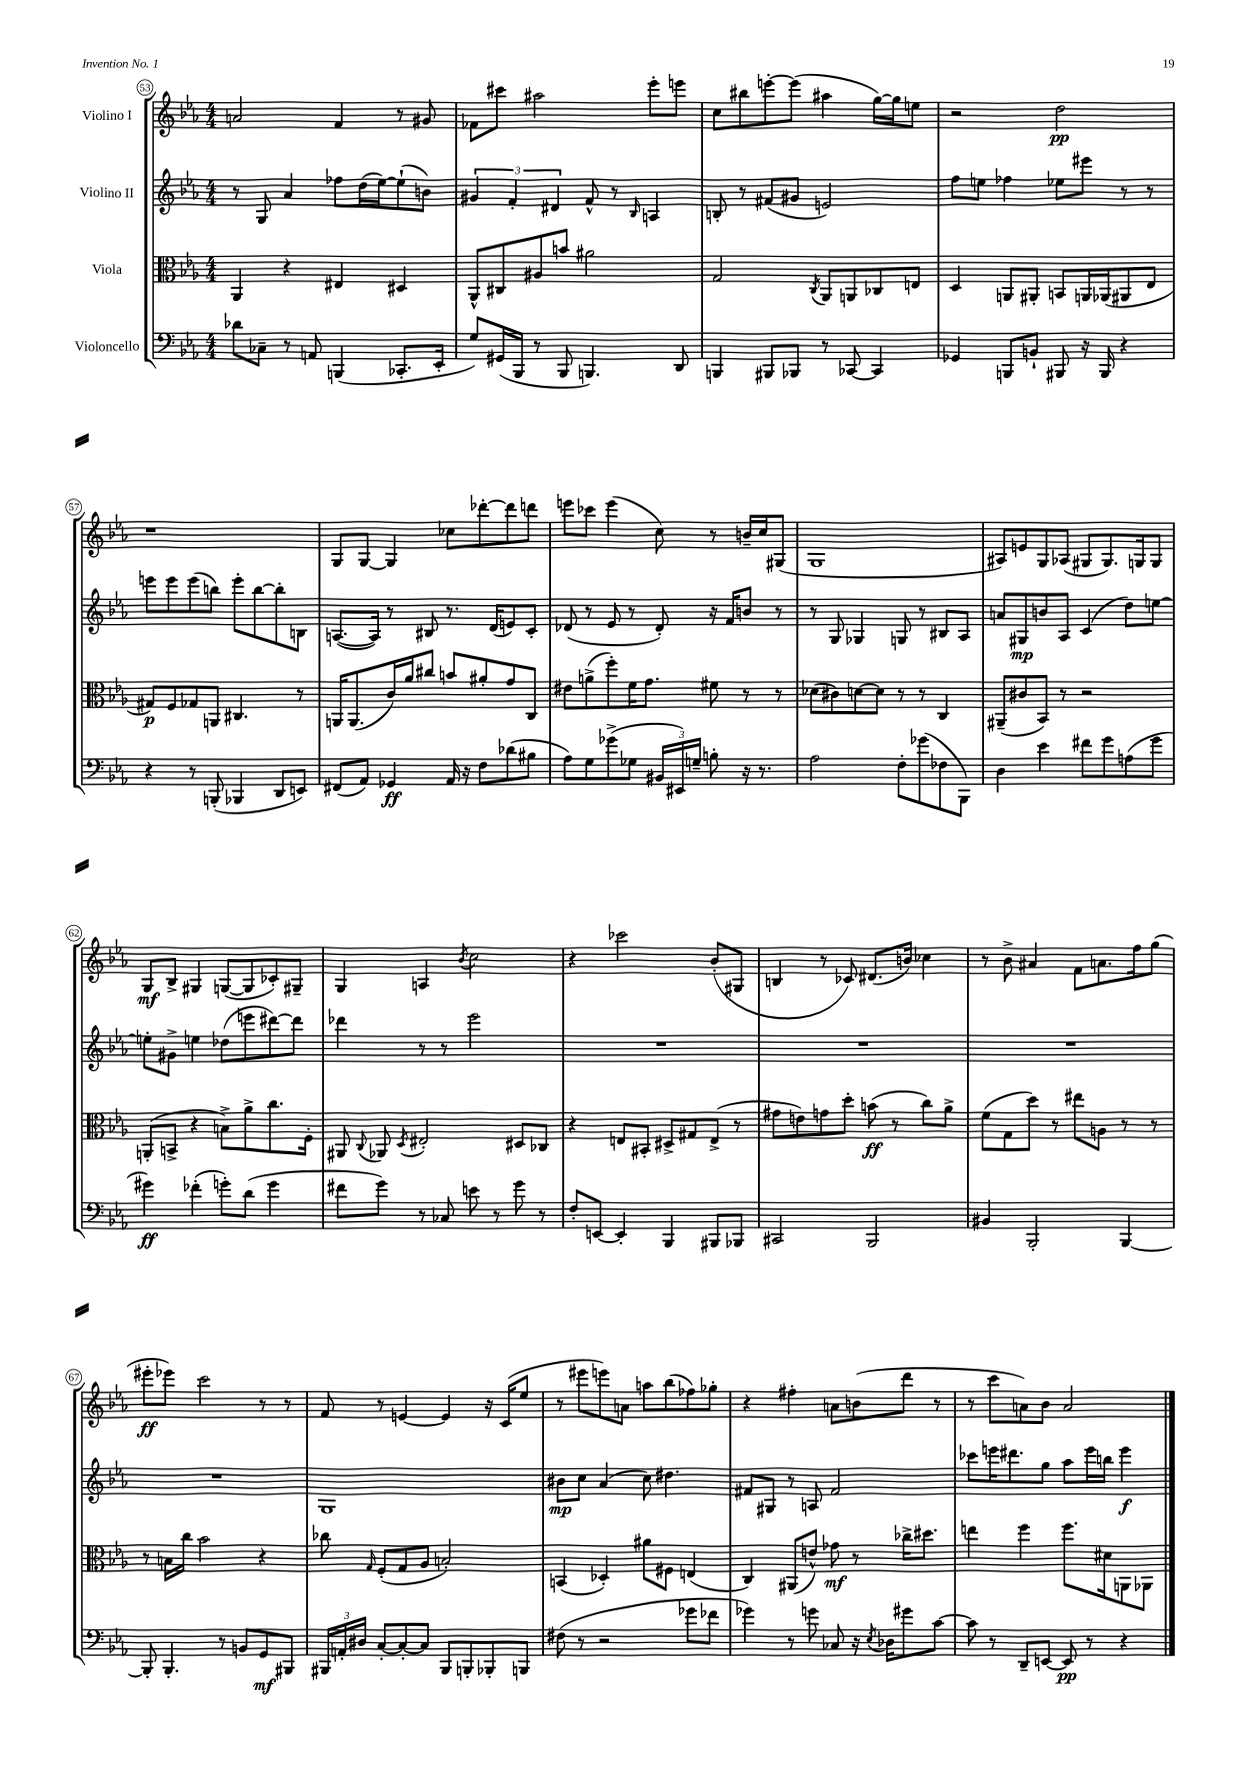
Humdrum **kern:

**kern	**dynam	**kern	**dynam	**kern	**dynam	**kern	**dynam
*part4	*part4	*part3	*part3	*part2	*part2	*part1	*part1
*staff4	*staff4	*staff3	*staff3	*staff2	*staff2	*staff1	*staff1
*I"Violoncello	*	*I"Viola	*	*I"Violino II	*	*I"Violino I	*
*clefF4	*	*clefC3	*	*clefG2	*	*clefG2	*
*k[b-e-a-]	*	*k[b-e-a-]	*	*k[b-e-a-]	*	*k[b-e-a-]	*
*M4/4	*	*M4/4	*	*M4/4	*	*M4/4	*
=53	=53	=53	=53	=53	=53	=53	=53
8d-X\L	.	4AA-/	.	8r	.	2an/	.
8C-X~\J	.	.	.	8G/	.	.	.
8r	.	4r	.	4a-/	.	.	.
8AAn/	.	.	.	.	.	.	.
(4BBBn/	.	4E#X/	.	8ff-X\L	.	4f/	.
.	.	.	.	(16dd\L	.	.	.
.	.	.	.	[16ee-\J)	.	.	.
8.CC-X'/L	.	4D#X/	.	(8ee-`\]	.	8r	.
.	.	.	.	8bn\J)	.	8g#X/	.
16EE-'/Jk	.	.	.	.	.	.	.
=54	=54	=54	=54	=54	=54	=54	=54
8G/L)	.	8AA-^^/L	.	6g#X/	.	8f-X\L	.
(16GG#X/L	.	8C#X/	.	.	.	8ccc#X\J	.
.	.	.	.	6f'/	.	.	.
16BBB-/JJ	.	.	.	.	.	.	.
8r	.	8A#X/	.	.	.	2aa#X\	.
.	.	.	.	6d#X/	.	.	.
8BBB-/	.	8bn/J	.	.	.	.	.
4.BBBn/)	.	2a#X\	.	8f^^/	.	.	.
.	.	.	.	8r	.	.	.
.	.	.	.	16qqB-/	.	.	.
.	.	.	.	4An/	.	8eee-'\L	.
8DD/	.	.	.	.	.	8eeen\J	.
=55	=55	=55	=55	=55	=55	=55	=55
4BBBn/	.	2G/	.	8Bn'/	.	8cc\L	.
.	.	.	.	8r	.	8bb#X\	.
8BBB#X/L	.	.	.	(8f#X/L	.	[8eeen'\	.
8BBB-X/J	.	.	.	8g#X/J	.	(8eee\J]	.
.	.	8qC/	.	.	.	.	.
8r	.	8AA-/L	.	2en/)	.	4aa#X\	.
[8CC-X/	.	8AAn/	.	.	.	.	.
4CC-/]	.	8C-X/	.	.	.	[16gg\LL)	.
.	.	.	.	.	.	16gg\J]	.
.	.	8En/J	.	.	.	8een\J	.
=56	=56	=56	=56	=56	=56	=56	=56
4GG-X/	.	4D/	.	8ff\L	.	2r	.
.	.	.	.	8een\J	.	.	.
8BBBn/L	.	8AAn/L	.	4ff-X\	.	.	.
8BBn`/J	.	8AA#X'/J	.	.	.	.	.
8BBB#X/	.	8BBn/L	.	8ee-X\L	.	2dd\	pp
16r	.	16AAn/L	.	8eee#X\J	.	.	.
16BBB#/	.	(16AA-X/J	.	.	.	.	.
4r	.	8AA#X/	.	8r	.	.	.
.	.	8E-/J	.	8r	.	.	.
!!LO:LB:g=z
=57	=57	=57	=57	=57	=57	=57	=57
4r	.	8G#X/L)	p	8eeen\L	.	1r	.
.	.	8F/	.	8eee\	.	.	.
8r	.	8G-X/	.	(8eee\	.	.	.
(8BBBn'/	.	8AAn/J	.	8bbn\J)	.	.	.
4BBB-X/	.	4.C#X/	.	8eee'\L	.	.	.
.	.	.	.	[8bb\	.	.	.
8DD/L	.	.	.	8bb'\]	.	.	.
8EEn/J)	.	8r	.	8Bn\J	.	.	.
=58	=58	=58	=58	=58	=58	=58	=58
(8FF#X/L	.	16AAn/KL	.	([8.An/L	.	8G/L	.
.	.	(8.AA/	.	.	.	.	.
8AA-/J)	.	.	.	.	.	[8G/J	.
.	.	.	.	16A/Jk])	.	.	.
4GG-X/	ff	16c/L)	.	8r	.	4G/]	.
.	.	16a-/J	.	.	.	.	.
.	.	8cc#X/J	.	8B#X/	.	.	.
16AA-/	.	8bn/L	.	8.r	.	8cc-X\L	.
16r	.	.	.	.	.	.	.
8F\L	.	8a#X'/	.	.	.	[8ddd-X'\	.
.	.	.	.	(16d/KL	.	.	.
(8d-X\	.	8g/	.	8en/)	.	8ddd-\]	.
8B#X\J	.	8C/J	.	8c'/J	.	8dddn\J	.
=59	=59	=59	=59	=59	=59	=59	=59
8A-\L)	.	8e#X\L	.	(8d-X/	.	8eeen\L	.
8G\	.	(8an^\	.	8r	.	8ccc-X\J	.
(8g-X^\	.	8ff'\)	.	8e-/	.	(4eee\	.
8G-X\J	.	16f\K	.	8r	.	.	.
.	.	8.g\J	.	.	.	.	.
24BB#X/LL	.	.	.	8d-'/)	.	8cc\)	.
24EE#X/)	.	.	.	.	.	.	.
24Gn~/JJ	.	.	.	.	.	.	.
8Bn'\	.	8f#X\	.	16r	.	8r	.
.	.	.	.	16f/KL	.	.	.
16r	.	8r	.	8bn/J	.	16bn~/LL	.
8.r	.	.	.	.	.	16cc/J	.
.	.	8r	.	8r	.	(8G#X/J	.
=60	=60	=60	=60	=60	=60	=60	=60
2A-\	.	(8d-X\L	.	8r	.	1G	.
.	.	8c#X\)	.	8G/	.	.	.
.	.	[8dn\	.	4G-X/	.	.	.
.	.	8d\J]	.	.	.	.	.
8F'\L	.	8r	.	8Gn/	.	.	.
(8g-X\	.	8r	.	8r	.	.	.
8F-X\	.	4C/	.	8B#X/L	.	.	.
8BBB-\J)	.	.	.	8A-/J	.	.	.
=61	=61	=61	=61	=61	=61	=61	=61
4D\	.	(8AA#X~/L	.	8an/L	.	8A#X/L)	.
.	.	8c#X/	.	8G#X/	mp	8en/	.
4e-\	.	8BB-/J)	.	8bn/	.	8G/	.
.	.	8r	.	8A-/J	.	(8A-X/J	.
8f#X\L	.	2r	.	(4c/	.	8G#X/L	.
8g\	.	.	.	.	.	8.G#/)	.
(8An\	.	.	.	8dd\L)	.	.	.
.	.	.	.	.	.	16Gn/k	.
8g\J	.	.	.	[8een\J	.	8G/J	.
!!LO:LB:g=z
=62	=62	=62	=62	=62	=62	=62	=62
4g#X\)	ff	(8AAn'/L	.	8een'\L]	.	8G/L	mf
.	.	8BBn^/J	.	8g#X^\J	.	8B-^/J	.
(4f-X'\	.	4r	.	4een\	.	4G#X/	.
8gn'\L)	.	8Bn^\L)	.	(8dd-X\L	.	([8Gn/L	.
(8d\J	.	8a-^\	.	8eeen\	.	8G/]	.
4g\	.	8.cc\	.	[8ddd#X\)	.	8c-X'/)	.
.	.	.	.	8ddd#\J]	.	8G#X~/J	.
.	.	16F'\Jk	.	.	.	.	.
=63	=63	=63	=63	=63	=63	=63	=63
8f#X\L	.	8AA#X/	.	4ddd-X\	.	4G/	.
.	.	8qqC/	.	.	.	.	.
8g\J)	.	8AA-X/	.	.	.	.	.
.	.	8qD/	.	.	.	.	.
8r	.	2E#X'/	.	8r	.	4An/	.
8C-X/	.	.	.	8r	.	.	.
.	.	.	.	.	.	8qb-/	.
8en\	.	.	.	2eee-\	.	2cc\	.
8r	.	.	.	.	.	.	.
8g\	.	8D#X/L	.	.	.	.	.
8r	.	8C-X/J	.	.	.	.	.
=64	=64	=64	=64	=64	=64	=64	=64
8F'/L	.	4r	.	1r	.	4r	.
[8EEn/J	.	.	.	.	.	.	.
4EE'/]	.	8En/L	.	.	.	2ccc-X\	.
.	.	8BB#X'/J	.	.	.	.	.
4BBB-/	.	8D#X^/L	.	.	.	.	.
.	.	8G#X/	.	.	.	.	.
8BBB#X/L	.	(8E^/J	.	.	.	(8b-'/L	.
8BBB-X/J	.	8r	.	.	.	8G#X/J	.
=65	=65	=65	=65	=65	=65	=65	=65
2CC#X/	.	8g#X\L	.	1r	.	4Bn/	.
.	.	8en\)	.	.	.	.	.
.	.	8gn\	.	.	.	8r	.
.	.	8dd'\J	.	.	.	8c-X/)	.
2BBB-/	.	(8bn\	ff	.	.	(8.d#X/L	.
.	.	8r	.	.	.	.	.
.	.	.	.	.	.	16bn/Jk)	.
.	.	8cc\L)	.	.	.	4cc-X\	.
.	.	8a-^\J	.	.	.	.	.
=66	=66	=66	=66	=66	=66	=66	=66
4BB#X/	.	(8f\L	.	1r	.	8r	.
.	.	8G\	.	.	.	8b-^\	.
2BBB-'/	.	8dd\J)	.	.	.	4a#X/	.
.	.	8r	.	.	.	.	.
.	.	8ee#X\L	.	.	.	8f\L	.
.	.	8An\J	.	.	.	8.an\	.
[4BBB-/	.	8r	.	.	.	.	.
.	.	.	.	.	.	16ff\k	.
.	.	8r	.	.	.	(8gg\J	.
!!LO:LB:g=z
=67	=67	=67	=67	=67	=67	=67	=67
8BBB-'/]	.	8r	.	1r	.	8eee#X'\L	ff
4.BBB-'/	.	16Bn\LL	.	.	.	8eee-X\J)	.
.	.	16cc\JJ	.	.	.	.	.
.	.	2b-\	.	.	.	2ccc\	.
8r	.	.	.	.	.	.	.
8BBn/L	.	.	.	.	.	.	.
8GG/	mf	4r	.	.	.	8r	.
8BBB#X/J	.	.	.	.	.	8r	.
=68	=68	=68	=68	=68	=68	=68	=68
24BBB#X/LL	.	8cc-X\	.	1G	.	8f/	.
24AAn'/	.	.	.	.	.	.	.
24D#X/JJ	.	.	.	.	.	.	.
.	.	16qqG/	.	.	.	.	.
[8C'/L	.	(8F'/L	.	.	.	8r	.
8C'/_	.	8G/	.	.	.	[4en/	.
8C/J]	.	8A-/J	.	.	.	.	.
8BBB#/L	.	2Bn'/)	.	.	.	4e/]	.
8BBBn'/	.	.	.	.	.	.	.
8BBB-X'/	.	.	.	.	.	16r	.
.	.	.	.	.	.	(16c/KL	.
8BBBn/J	.	.	.	.	.	8ee-/J	.
=69	=69	=69	=69	=69	=69	=69	=69
(8F#X\	.	(4BBn/	.	8b#X\L	mp	8r	.
8r	.	.	.	8cc\J	.	8eee#X\L	.
2r	.	4D-X'/)	.	(4a-/	.	8eeen\)	.
.	.	.	.	.	.	8an\J	.
.	.	8a#X\L	.	8cc\)	.	8aan\L	.
.	.	8F#X\J	.	4.dd#X\	.	(8bb-\	.
8g-X\L	.	(4En/	.	.	.	8ff-X\)	.
8f-X\J	.	.	.	.	.	8gg-X'\J	.
=70	=70	=70	=70	=70	=70	=70	=70
4g-X\)	.	4C/)	.	8f#X/L	.	4r	.
.	.	.	.	8G#X/J	.	.	.
8r	.	(8AA#X/L	.	8r	.	4ff#X'\	.
8gn\	.	8en^^/J)	.	8An/	.	.	.
8C-X/	.	8g-X\	mf	2f#/	.	8an\L	.
16r	.	8r	.	.	.	(8bn\	.
8qE-/	.	.	.	.	.	.	.
16D-X\KL	.	.	.	.	.	.	.
8g#X\	.	16cc-X^\KL	.	.	.	8ddd\J	.
.	.	8.dd#X\J	.	.	.	.	.
[8c\J	.	.	.	.	.	8r	.
=71	=71	=71	=71	=71	=71	=71	=71
8c\]	.	4een\	.	8ccc-X\L	.	8r	.
8r	.	.	.	16eeen\K	.	8ccc\L	.
.	.	.	.	8.ddd#X\	.	.	.
8DD~/L	.	4ff\	.	.	.	8an\)	.
[8EEn/J	.	.	.	8gg\J	.	8b-\J	.
8EE/]	pp	8.ff\L	.	8aa-\L	.	2a/	.
8r	.	.	.	16eee\L	.	.	.
.	.	16d#X\k	.	16bbn\JJ	.	.	.
4r	.	8AAn\	.	4eee\	f	.	.
.	.	8AA-X\J	.	.	.	.	.
==	==	==	==	==	==	==	==
*-	*-	*-	*-	*-	*-	*-	*-
